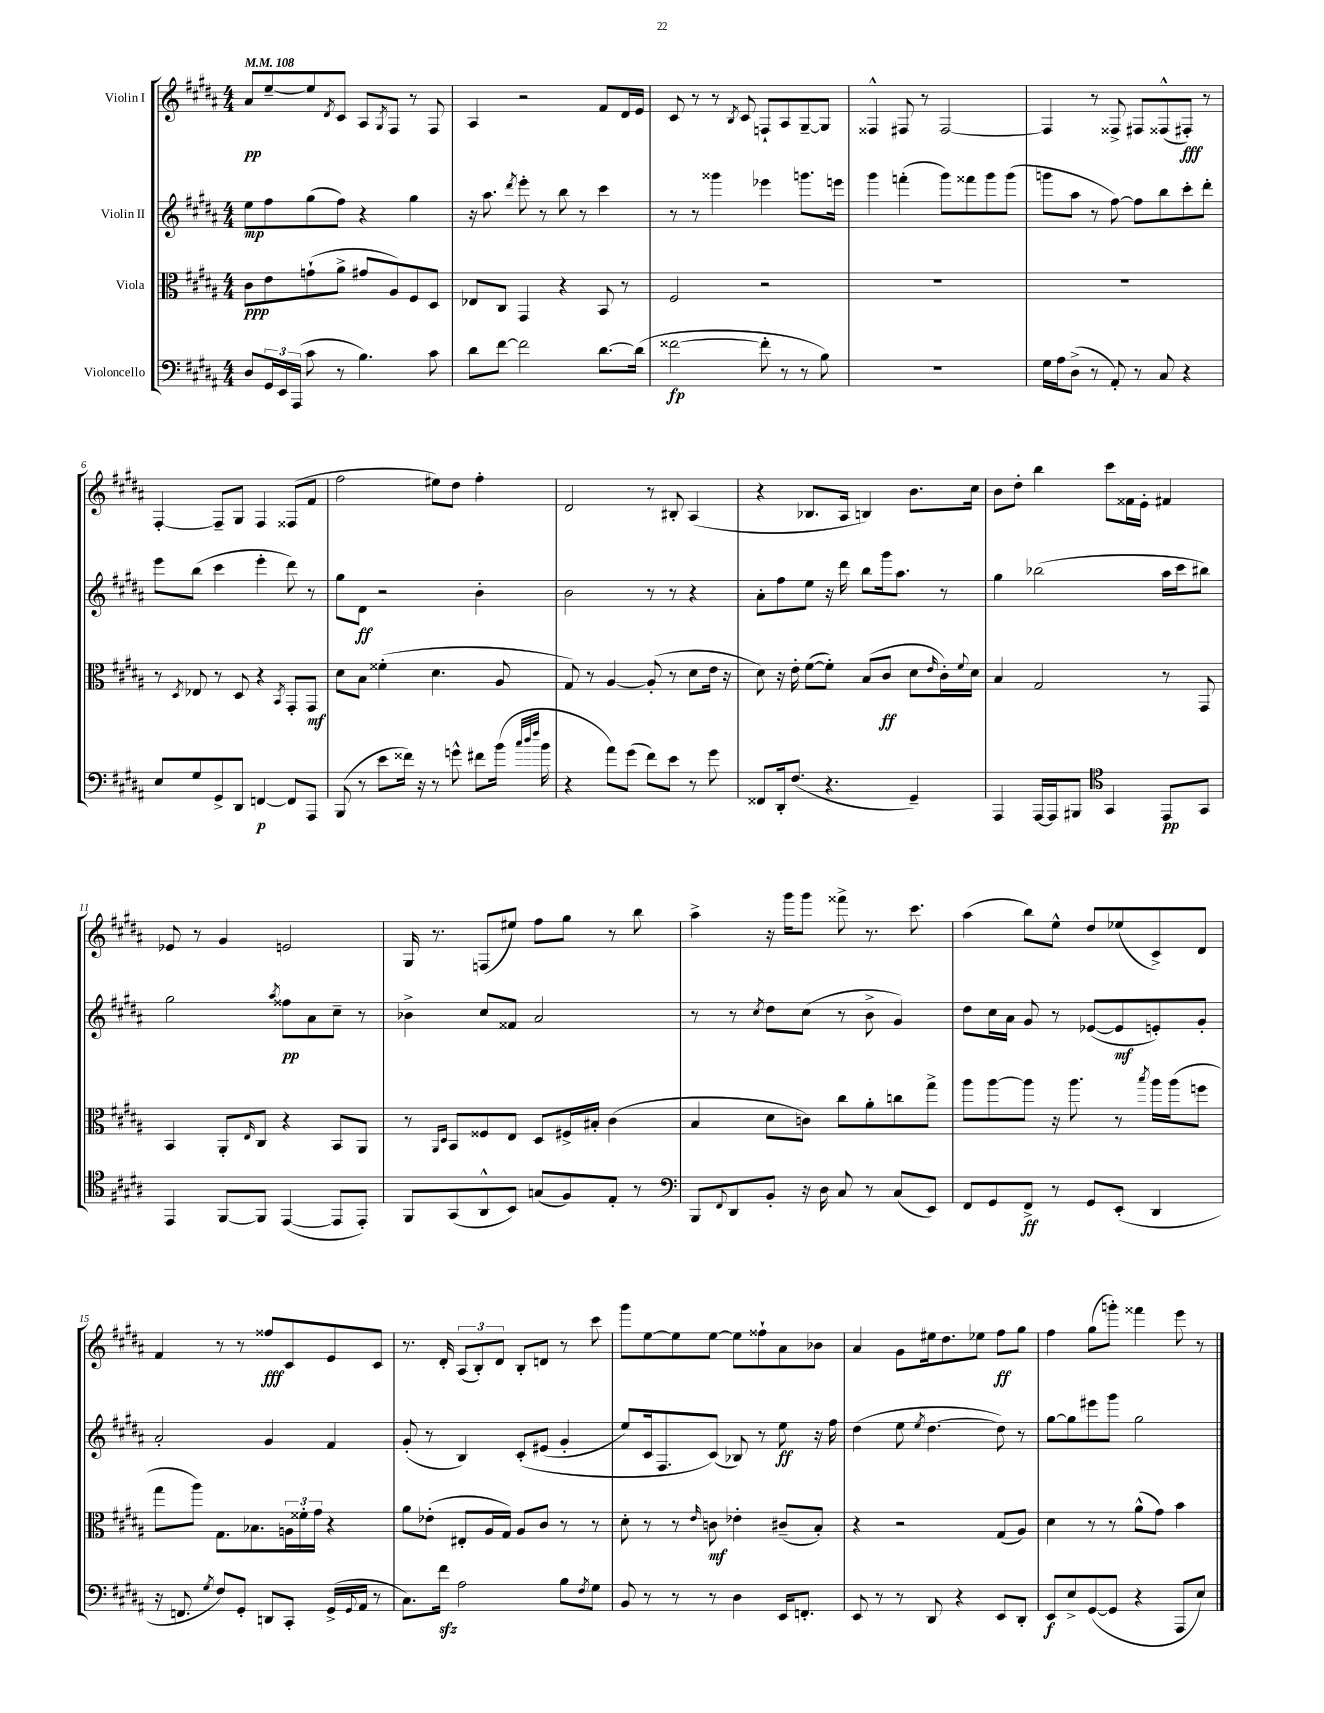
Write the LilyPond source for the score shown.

<<
\new StaffGroup <<
\new Staff = "s0" \with { instrumentName = "Violin I" } {
    \clef treble \key b \major \numericTimeSignature \time 4/4 \tempo 4 = 108
    ais'8\pp e''8~-- e''8 \acciaccatura { dis'8 } cis'8 ais8 \acciaccatura { gis8 } fis8 r8 fis8 |
    ais4 r2 fis'8 dis'16 e'16 |
    cis'8 r8 r8 \acciaccatura { b8 } cis'8 f8-! ais8 gis8~-- gis8 |
    fisis4-^ fis8 r8 fis2~ |
    fis4 r8 fisis8-> fis8 fisis8-^( fis8-.\fff) r8 |
    fis4~-. fis8-- gis8 fis4 fisis8( fis'8 |
    fis''2 eis''8) dis''8 fis''4-. |
    dis'2 r8 bis8-. ais4( |
    r4 bes8. ais16 b4) b'8. cis''16 |
    b'8 dis''8-. b''4 cis'''8 fisis'16 e'16-. fis'4 |
    ees'8 r8 gis'4 e'2 |
    gis16 r8. f8( eis''8) fis''8 gis''8 r8 b''8 |
    ais''4-> r16 gis'''16 gis'''8 fisis'''8-> r8. cis'''8. |
    ais''4( b''8) e''8-^ dis''8 ees''8( cis'8->) dis'8 |
    fis'4 r8 r8 fisis''8\fff cis'8 e'8 cis'8 |
    r8. dis'16-. \tuplet 3/2 { ais8( b8-.) dis'8 } b8-. d'8 r8 cis'''8 |
    gis'''8 e''8~ e''8 e''8~ e''8 fisis''8-! ais'8 bes'8 |
    ais'4 gis'8 eis''16 dis''8. ees''8 fis''8\ff gis''8 |
    fis''4 gis''8( g'''8-.) fisis'''4 e'''8 r8 \bar "|." |
}
\new Staff = "s1" \with { instrumentName = "Violin II" } {
    \clef treble \key b \major \numericTimeSignature \time 4/4
    e''8\mp fis''8 gis''8( fis''8) r4 gis''4 |
    r16 ais''8. \acciaccatura { dis'''8 } e'''8-. r8 b''8 r8 cis'''4 |
    r8 r8 gisis'''4 ees'''4 g'''8. e'''16 |
    gis'''4 f'''4-.( gis'''8) fisis'''8 gis'''8 gis'''8( |
    g'''8 ais''8 r8 fis''8~) fis''8 b''8 cis'''8-. dis'''8-. |
    e'''8 b''8( cis'''4 e'''4-. dis'''8) r8 |
    gis''8 dis'8\ff r2 b'4-. |
    b'2 r8 r8 r4 |
    ais'8-. fis''8 e''8 r16 dis'''16 b''8 gis'''16 ais''8. r8 |
    gis''4 bes''2( ais''16 cis'''16 bis''8) |
    gis''2 \acciaccatura { ais''8 } fisis''8\pp ais'8 cis''8-- r8 |
    bes'4-> cis''8 fisis'8 ais'2 |
    r8 r8 \acciaccatura { cis''8 } dis''8 cis''8( r8 b'8-> gis'4) |
    dis''8 cis''16 ais'16 gis'8 r8 ees'8~( ees'8\mf e'8-.) gis'8-. |
    ais'2-. gis'4 fis'4 |
    gis'8-.( r8 b4) cis'8-.\( eis'8( gis'4-. |
    e''8) cis'16 fis8. cis'8(\) bes8) r8 e''8\ff r16 fis''16 |
    dis''4( e''8 \acciaccatura { e''8 } dis''4.~ dis''8) r8 |
    gis''8~ gis''8 eis'''8 gis'''8 gis''2 \bar "|." |
}
\new Staff = "s2" \with { instrumentName = "Viola" } {
    \clef alto \key b \major \numericTimeSignature \time 4/4
    cis'8\ppp e'8 g'8-!( ais'8-> gis'8 ais8) fis8 dis8 |
    ees8 cis8 gis,4 r4 b,8 r8 |
    fis2 r2 |
    R1 |
    R1 |
    r8 \acciaccatura { dis8 } ees8 r8 dis8 r4 \acciaccatura { b,8 } gis,8-. gis,8\mf |
    dis'8 b8 fisis'4-.( dis'4. ais8 |
    gis8) r8 ais4~ ais8-.( r8 dis'8 e'16 r16 |
    dis'8) r16 e'16-. fis'8~( fis'8-.) b8( cis'8\ff dis'8 \grace { e'16 } cis'16-.) \appoggiatura { fis'8 } dis'16 |
    b4 gis2 r8 gis,8 |
    b,4 ais,8-. \grace { e16 } cis8 r4 b,8 ais,8 |
    r8 \grace { ais,16 dis16 } b,8 fisis8 e8 dis8 fis16-> bis16-. cis'4( |
    b4 dis'8 c'8) cis''8 ais'8-. c''8 gis''8-> |
    ais''8 ais''8~ ais''8 r16 ais''8. r8 \acciaccatura { b''8 } ais''16 ais''16( f''8 |
    gis''8 ais''8) gis8. bes8. \tuplet 3/2 { a16 fisis'16-. gis'16 } r4 |
    ais'8 ees'8-.( eis8-. ais16 gis16) ais8 cis'8 r8 r8 |
    dis'8-. r8 r8 \grace { e'16 } c'8\mf ees'4-. cis'8--( b8-.) |
    r4 r2 gis8( ais8) |
    dis'4 r8 r8 ais'8-^( gis'8) b'4 \bar "|." |
}
\new Staff = "s3" \with { instrumentName = "Violoncello" } {
    \clef bass \key b \major \numericTimeSignature \time 4/4
    dis8 \tuplet 3/2 { gis,16 e,16 ais,,16( } cis'8 r8 b4.) cis'8 |
    dis'8 fis'8~ fis'2 dis'8.~ dis'16( |
    fisis'2~\fp fisis'8-. r8 r8 b8) |
    R1 |
    gis16 ais16 dis8->( r8 ais,8-.) r8 cis8 r4 |
    e8 gis8 gis,8-> dis,8 f,4~\p f,8 ais,,8 |
    b,,8( r8 e'8 fisis'16) r16 r8 g'8-^ fis'8 b'16( \grace { cis''32 dis''32 fis''32 } b'16 |
    r4 ais'8) gis'8( fis'8) e'8 r8 gis'8 |
    fisis,8 dis,16-. fis8.( r4. gis,4--) |
    ais,,4 ais,,16~ ais,,16 bis,,8 \clef tenor gis,4 e,8\pp gis,8 |
    e,4 fis,8~ fis,8 e,4~( e,8 e,8-.) |
    fis,8 gis,8( ais,8-^ b,8) g8( fis8) e8-. r8 |
    \clef bass b,,8 \appoggiatura { fis,8 } dis,8 b,8-. r16 dis16 cis8 r8 cis8( e,8) |
    fis,8 gis,8 fis,8->\ff r8 gis,8 e,8-.( dis,4 |
    r16 f,8. \acciaccatura { gis8 } fis8) gis,8-. d,8 cis,8-. gis,16->( \appoggiatura { gis,8 } ais,16 r8 |
    cis8.) fis'16\sfz ais2 b8 \acciaccatura { fis8 } gis8 |
    b,8 r8 r8 r8 dis4 e,16 f,8.-. |
    e,8 r8 r8 dis,8 r4 e,8 dis,8-. |
    e,8\f e8-> gis,8~( gis,8 r4 ais,,8 e8) \bar "|." |
}
>>
>>
